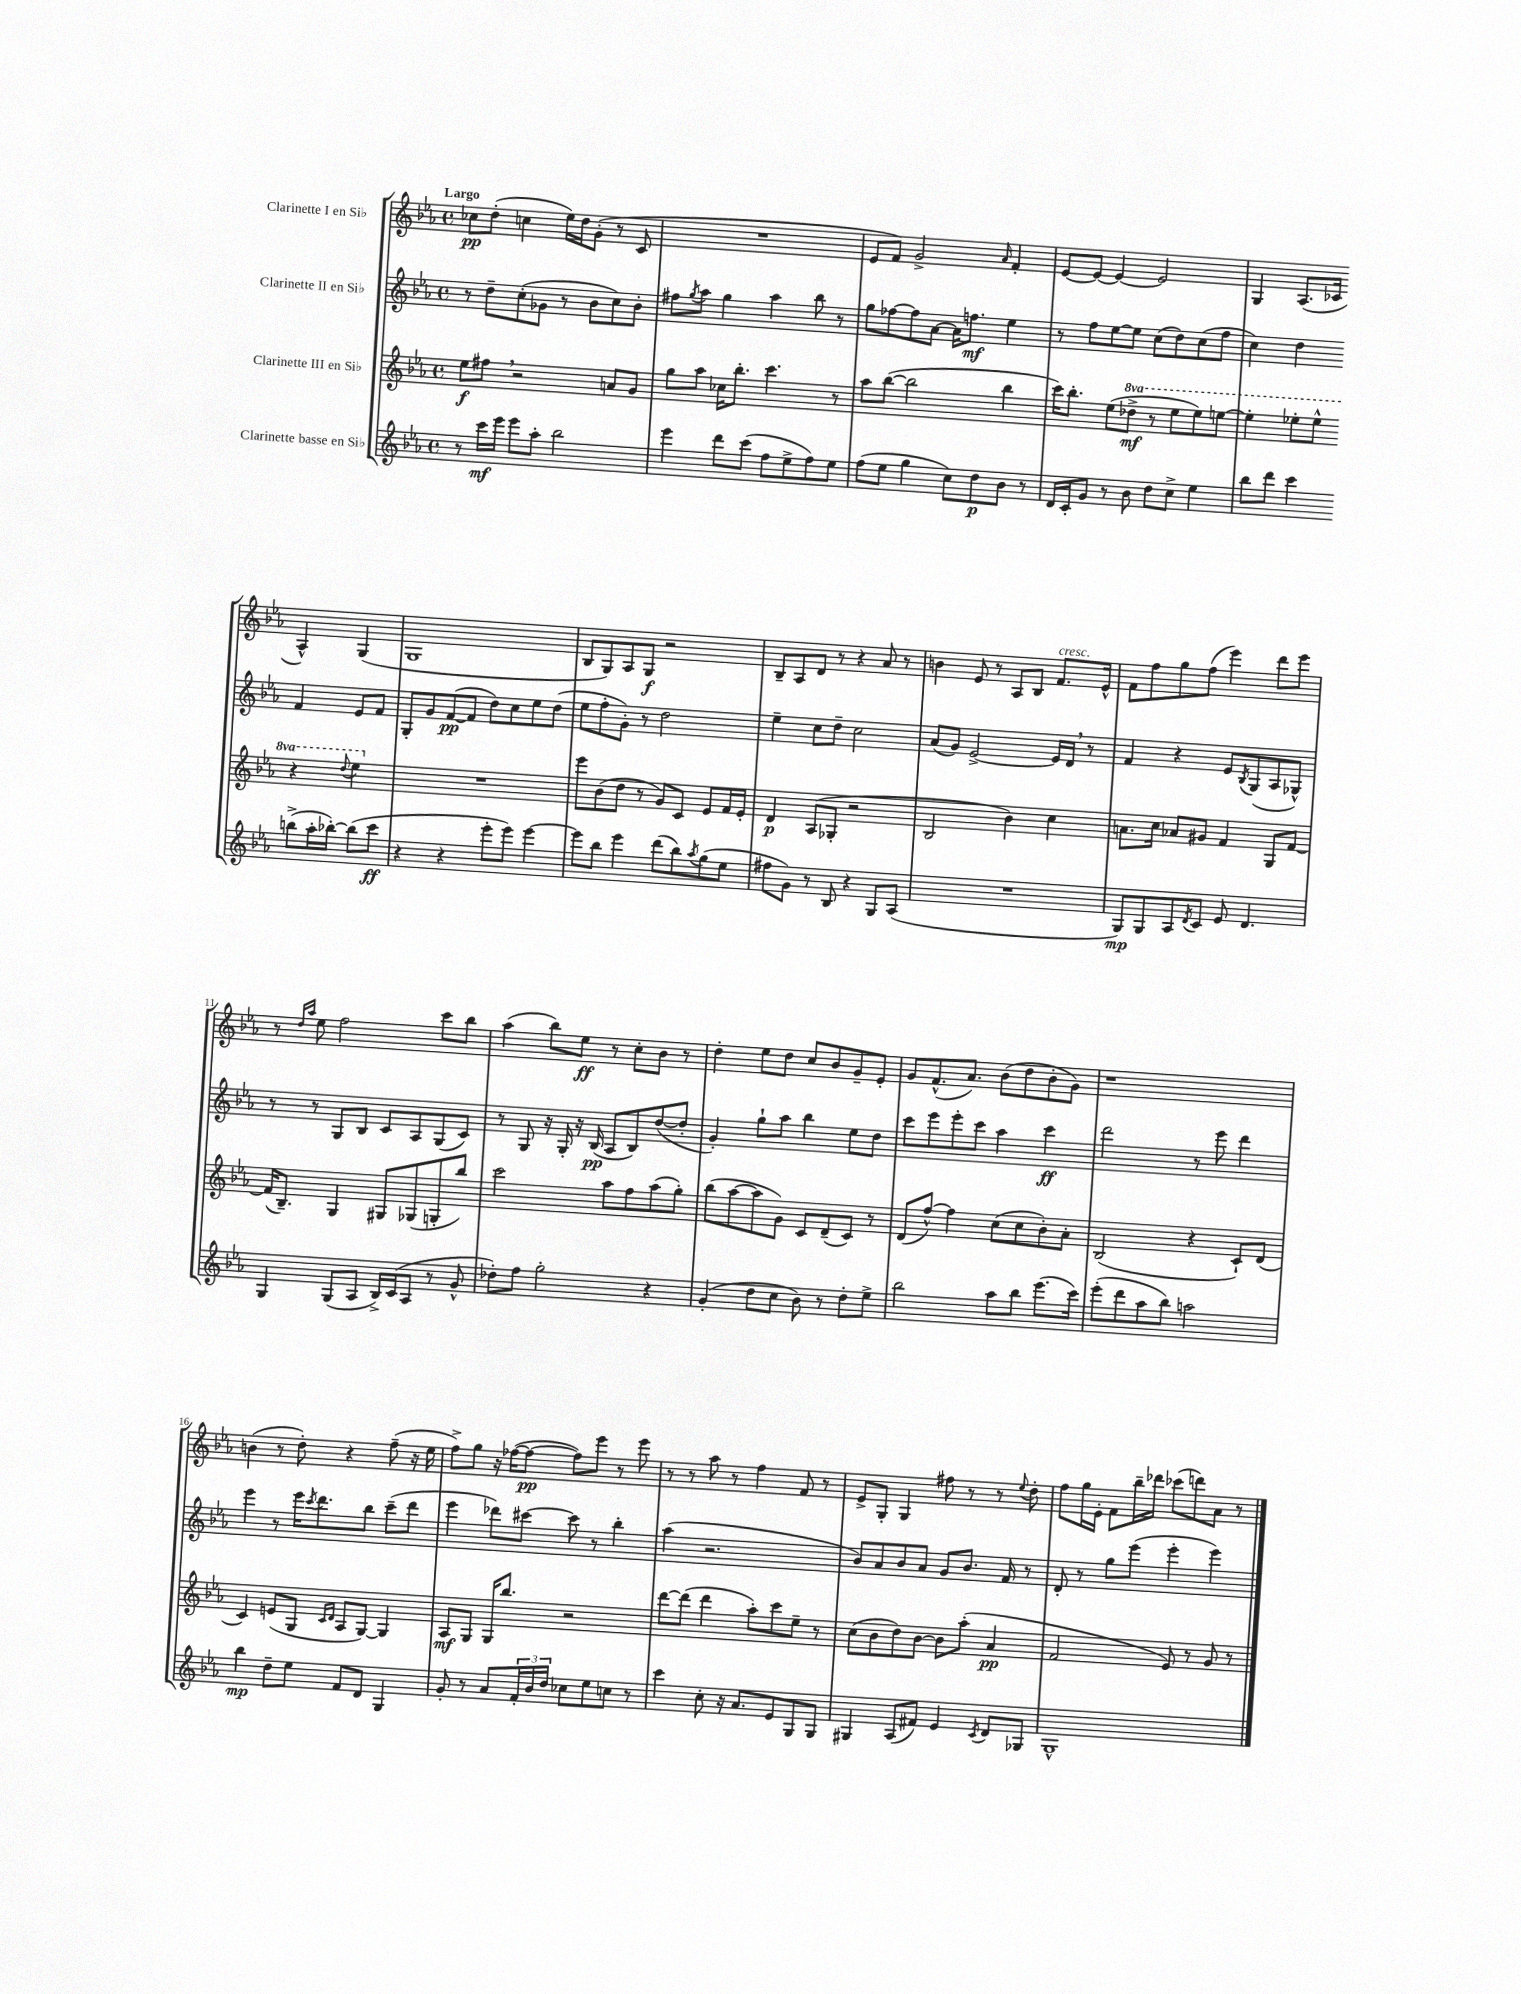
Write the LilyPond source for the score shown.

<<
\new StaffGroup <<
\new Staff = "s0" \with { instrumentName = "Clarinette I en Sib" } {
    \clef treble \key ees \major \defaultTimeSignature \time 4/4 \tempo "Largo"
    ces''8\pp d''8-.( c''4 ees''16) d''16 g'8-.( r8 c'8 |
    R1 |
    ees'8 f'8) g'2-> \grace { aes'16 } f'4-. |
    ees'8~ ees'8~ ees'4~ ees'2 |
    g4 aes8.( ces'16 aes4-^) g4( |
    g1 |
    bes8 g8) aes8 g8\f r2 |
    bes8-- aes8 d'8 r8 r4 aes'8 r8 |
    b'4 ees'8 r8 aes8 bes8 f'8.^\markup { \italic "cresc." } ees'16-^ |
    f'8 f''8 g''8 f''8( ees'''4) d'''8 ees'''8 |
    r8 \grace { d''16 aes''16 } ees''8 f''2 c'''8 bes''8 |
    aes''4( bes''8) ees''8\ff r8 c''8-. bes'8 r8 |
    d''4-. ees''8 d''8 c''8 bes'8 g'8-- ees'8-. |
    g'8 f'8.-^( aes'8.) bes'8( d''8 bes'8-. g'8) |
    r1 |
    b'4( r8 d''8-.) r4 f''8--( r16 ees''16 |
    f''8->) g''8 r16 fes''16~( fes''8~\pp fes''8) ees'''8 r8 ees'''8 |
    r8 r8 aes''8 r8 f''4 f'8 r8 |
    ees'8-> g8-. g4 fis''8 r8 r8 \appoggiatura { ees''8 } d''8-. |
    f''8 g''16 ees'16-. f'8 bes''16-- des'''16 ces'''8( d'''8) aes'8 r8 \bar "|." |
}
\new Staff = "s1" \with { instrumentName = "Clarinette II en Sib" } {
    \clef treble \key ees \major \defaultTimeSignature \time 4/4
    r8 d''8-- c''8-.( ges'8 r8 bes'8 c''8) bes'8-. |
    fis''8 \acciaccatura { g''8 } aes''8 g''4 aes''4 bes''8 r8 |
    g''8 fes''8~ fes''8 aes'8~ aes'16 f''8.\mf ees''4 |
    r8 f''8 ees''8~ ees''8 c''8( d''8) c''8( f''8 |
    c''4) d''4 f'4 ees'8 f'8 |
    g8-. g'8 f'8~\pp( f'8 d''8) c''8 ees''8 d''8( |
    ees''8 f''8-. g'8-.) r8 d''2 |
    ees''4-- c''8 d''8-- c''2 |
    aes'8( g'8) ees'2~-> ees'16 d'16 \breathe r8 |
    f'4 r4 ees'8 \acciaccatura { bes8 } g8( aes8 ges8-^) |
    r8 r8 g8 bes8 c'8 aes8 g8( c'8) |
    r8 g8 r16 g16-. r16 bes16\pp( aes8 bes8) d''8~( d''8-. |
    g'4-.) g''8-! aes''8 bes''4 ees''8 d''8 |
    c'''8 ees'''8 ees'''8-. c'''8 aes''4 c'''4\ff |
    d'''2 r8 ees'''8 d'''4 |
    ees'''4 r8 ees'''16 \acciaccatura { c'''8 } d'''8. bes''8 c'''8--( d'''8 |
    ees'''4 des'''8) cis'''8~ cis'''8 r8 bes''4-. |
    aes''4( r2. |
    bes'8) aes'8 bes'8 aes'8 g'8 bes'8. f'16 r8 |
    d'8-. r8 g''8 ees'''8( ees'''4-. ees'''4) \bar "|." |
}
\new Staff = "s2" \with { instrumentName = "Clarinette III en Sib" } {
    \clef treble \key ees \major \defaultTimeSignature \time 4/4 \set Staff.ottavationMarkups = #ottavation-simple-ordinals
    ees''8\f fis''8 \breathe r2 a'8 g'8 |
    g''8 aes''8 ces''16 bes''8.-. c'''4. r8 |
    aes''8 bes''8~( bes''2 bes''4 |
    c'''16) bes''8.-. ees''8( \ottava #1 des'''8->\mf r8 ees'''8 ees'''8) e'''8~ |
    e'''4-. ees'''8-. ees'''8-^ r4 \appoggiatura { d'''8 } ees'''4 \ottava #0 |
    R1 |
    ees'''8 bes'8( d''8 r8 g'8) c'8 ees'8 f'16 ees'16-. |
    d'4\p aes8( ges8-. r2 |
    bes2 bes'4) c''4 |
    a'8. c''16 aes'8 gis'8 f'4 g8 f'8~ |
    f'16( bes8.--) g4 gis8 ges8( g8-. bes''8) |
    c'''2 aes''8 f''8 aes''8( g''8-.) |
    bes''8( aes''8~ aes''8 g'8) c'8 d'8--( c'8) r8 |
    d'8( f''8~-^) f''4 c''8( c''8 bes'8-.) aes'8-. |
    bes2( r4 c'8-!) d'8( |
    c'4) e'8( g8 \grace { c'16 d'16 } aes8 g8~) g4 |
    aes8\mf g8 g16 bes''8. r2 |
    d'''8~ d'''8( d'''4 aes''8-.) c'''8 ees''8-- r8 |
    c''8( bes'8 d''8) bes'8~ bes'8 aes''8-.( aes'4\pp |
    f'2 ees'8) r8 g'8 r8 \bar "|." |
}
\new Staff = "s3" \with { instrumentName = "Clarinette basse en Sib" } {
    \clef treble \key ees \major \defaultTimeSignature \time 4/4
    r8 c'''16\mf ees'''16 ees'''8 aes''8-. bes''2 |
    ees'''4 d'''8 c'''8( f''8 ees''8-> f''8) ees''8 |
    f''8( ees''8 g''4 c''8) d''8\p bes'8 r8 |
    d'16 c'16-. g'8 r8 bes'8 d''8 c''8-> ees''4 |
    bes''8 d'''8 c'''4 b''8->( aes''16-. bes''16~-.) bes''8( c'''8\ff |
    r4 r4 ees'''8-. ees'''8) ees'''4~ |
    ees'''8 bes''8 ees'''4 d'''8( bes''8) \acciaccatura { aes''8 } g''8( ees''8 |
    fis''8 g'8) r8 bes8 r4 g8 aes8( |
    R1 |
    g8\mp) g8 aes8 \acciaccatura { d'8 } c'8 ees'8 d'4. |
    g4 g8( aes8 bes16->) c'16( aes8 r8 g'8-^ |
    des''8-.) f''8 g''2-. r4 |
    g'4-.( d''8 c''8 bes'8) r8 d''8-. ees''8-> |
    bes''2 aes''8 bes''8 ees'''8.( c'''16) |
    ees'''8-.( d'''8 aes''8 bes''8) a''2 |
    bes''4\mp d''8-- ees''8 f'8 d'8 g4 |
    g'8-. r8 aes'8 \tuplet 3/2 { f'16-. bes'16 d''16 } ces''8 ees''8 c''8 r8 |
    c'''4 c''8-. r16 aes'8. ees'8 g8 g8 |
    gis4 aes8( fis'8) ees'4 \acciaccatura { c'8 } d'8 ges8 |
    g1-^ \bar "|." |
}
>>
>>
